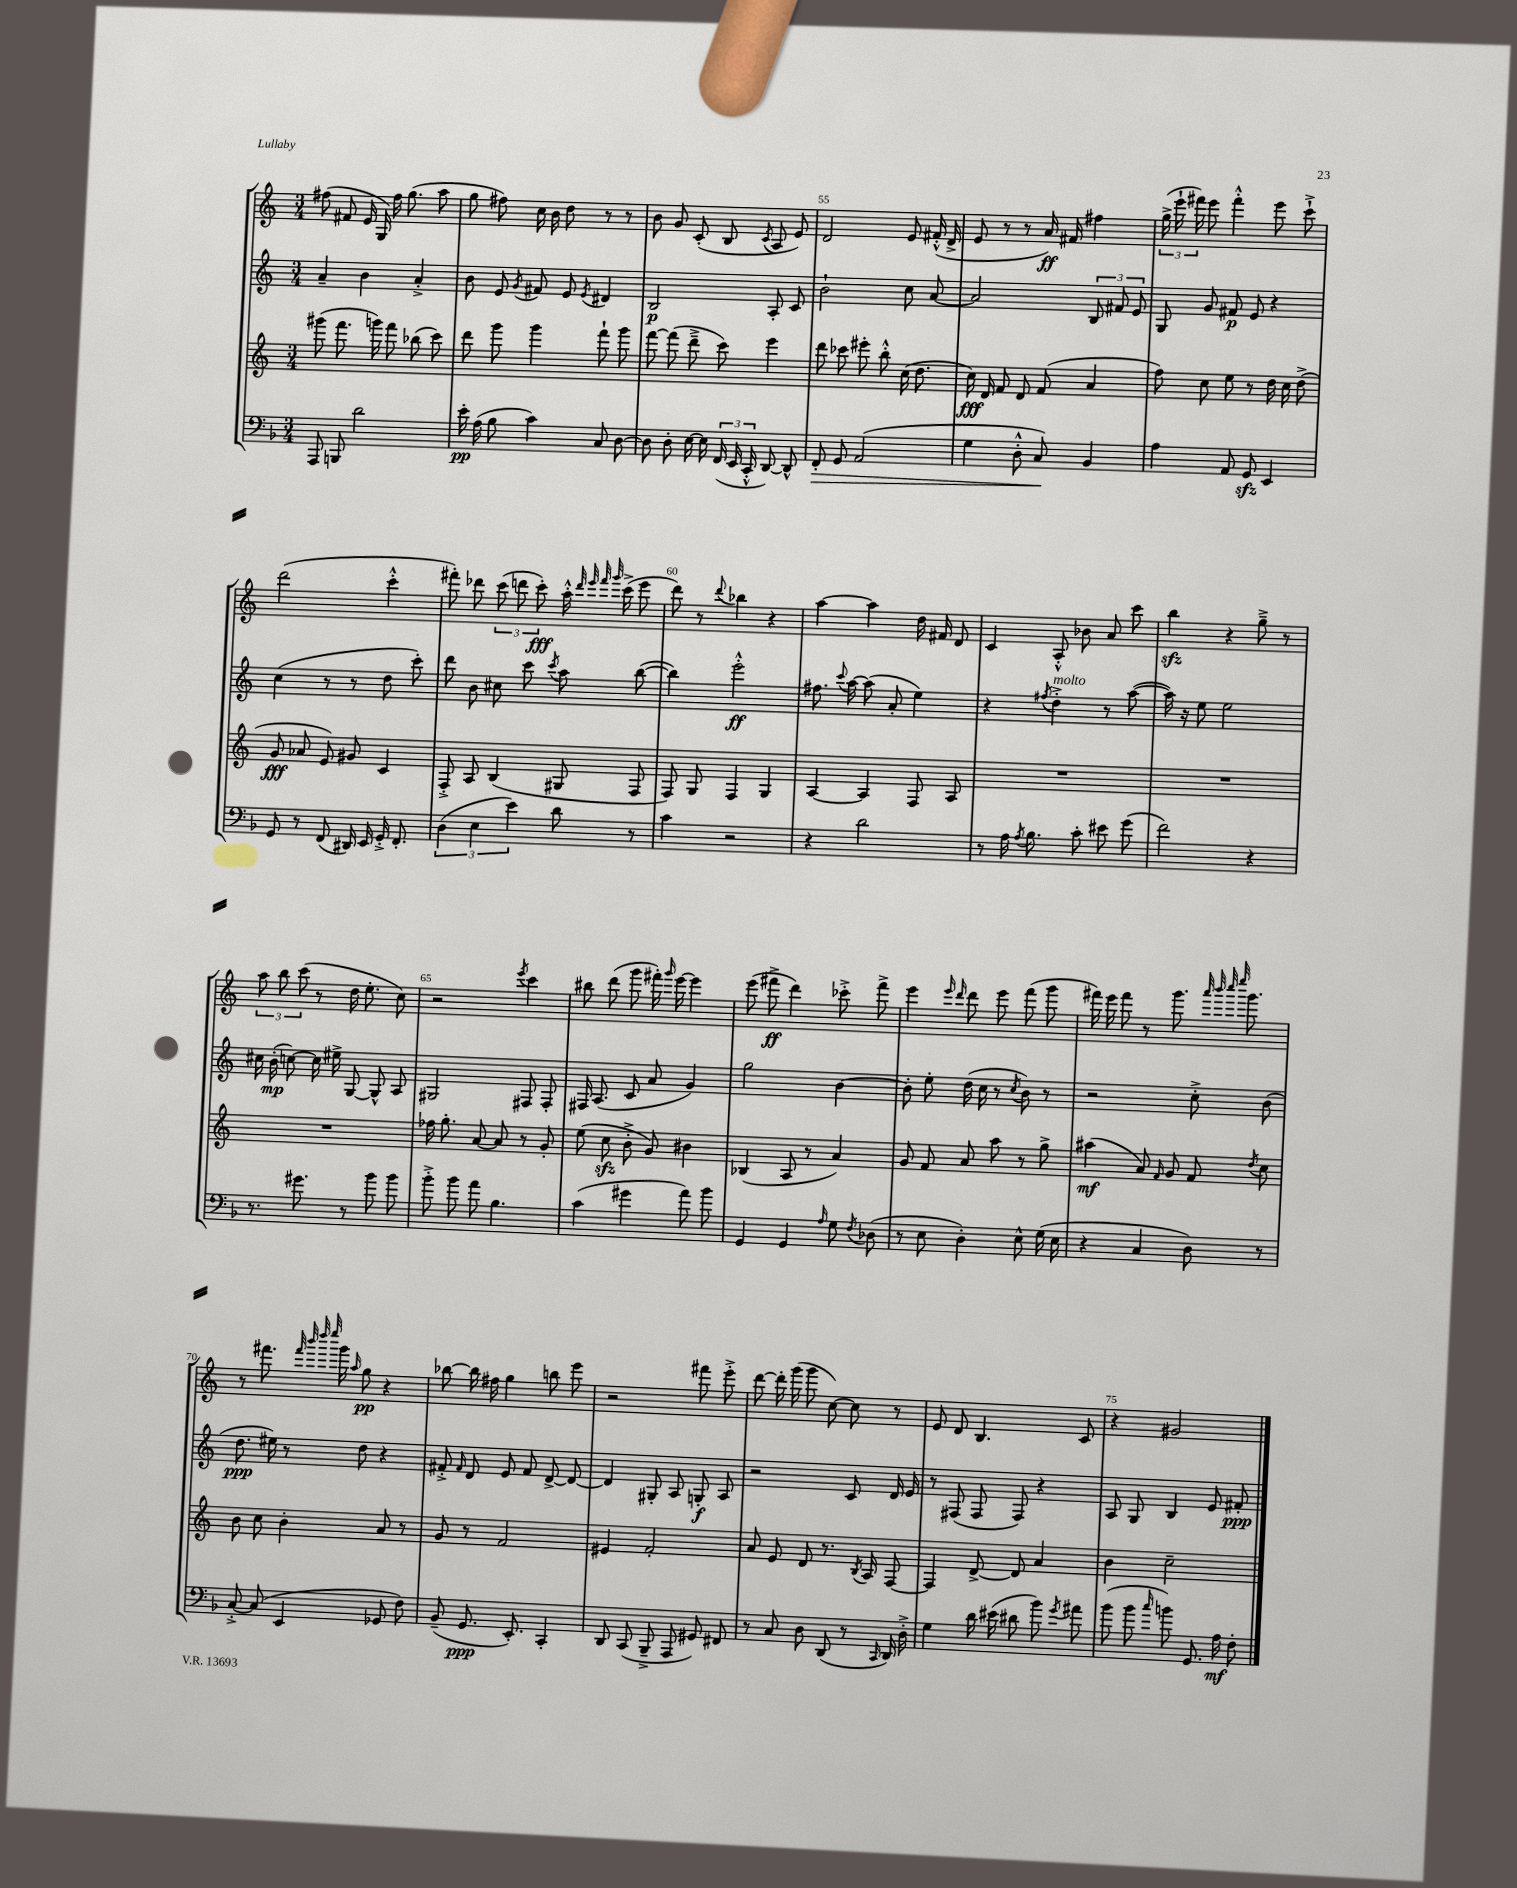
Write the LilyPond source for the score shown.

<<
\new StaffGroup <<
\new Staff = "s0" {
    \clef treble \key c \major \numericTimeSignature \time 3/4
    \autoBeamOff fis''8( fis'8 e'16 g16) fis''16 g''8.( a''8 |
    g''8 fis''8) c''16 b'16 d''8 r8 r8 |
    b'8 g'8 c'8-.( b8 \acciaccatura { c'8 } a8 e'8) |
    d'2 e'8 fis'16-.-^( d'16-> |
    e'8 r8 r8 a'16\ff) fis'16 fis''4 |
    \tuplet 3/2 { g''16->( e'''16-! fis'''16) } e'''8 fis'''4-.-^ e'''8 c'''8-!-> |
    d'''2( c'''4-.-^ |
    fis'''8-.) des'''8 \tuplet 3/2 { c'''8( d'''8 c'''8-.\fff) } a''16-.-^ \grace { d'''32 e'''32 fis'''32 g'''32 } c'''16->( e'''8 |
    d'''8) r8 \appoggiatura { d'''8 } bes''4 r4 |
    a''4~ a''4 d''16 fis'16 d'8 |
    c'4 a8-.-^ bes'8 a'8 c'''8 |
    b''4\sfz r4 g''8---> r8 |
    \tuplet 3/2 { a''8 b''8 c'''8( } r8 d''16 e''8.-. c''8) |
    r2 \acciaccatura { e'''8 } c'''4 |
    bis''8 d'''8( g'''8 fis'''16-.) \grace { g'''16 } e'''16~ e'''4 |
    e'''8( fis'''8->\ff d'''4) ces'''8-.-> fis'''8-> |
    e'''4 \grace { e'''16 d'''16 } d'''8 e'''8 f'''8( g'''8 |
    fis'''16) e'''16 fis'''8 r8 g'''8. \grace { a'''32 b'''32 c''''32 e''''32 } g'''8. |
    r8 fis'''8. \grace { fis'''32 b'''32 d''''32 e''''32 } g'''16 \grace { a''16 } g''8\pp r4 |
    bes''8~ bes''16 fis''16 g''4 b''8 e'''8 |
    r2 fis'''8 e'''8-.-> |
    d'''8~ d'''16-. g'''16( g'''8 c''8~) c''8 r8 |
    e'8 d'8 b4. c'8 |
    r4 gis'2 \bar "|." |
}
\new Staff = "s1" {
    \clef treble \key c \major \numericTimeSignature \time 3/4
    \autoBeamOff a'4-- b'4 a'4-.-> |
    b'8 e'8 \acciaccatura { g'8 } fis'8 e'8 \acciaccatura { e'8 } dis'4 |
    b2\p a8-. c'8 |
    b'2-! c''8 a'8~ |
    a'2 \tuplet 3/2 { b8 fis'8 e'8 } |
    g8 g'8 fis'8\p e'8 r4 |
    c''4( r8 r8 d''8 c'''8-.) |
    d'''8 b'8 cis''8 c'''8 \acciaccatura { c'''8 } a''8 b''8~( |
    b''4) e'''2-.-^\ff |
    fis''8. \appoggiatura { c'''8 } a''16~ a''8( a'8-. e''4) |
    r4 \acciaccatura { fis''8 } d''4-.->^\markup { \italic "molto" } r8 a''8~( |
    a''16) r16 e''8 e''2 |
    cis''16 b'16-.\mp( c''8~) c''16 eis''16-> g8~ g8-^ a8 |
    gis2 fis8 fis8-. |
    fis16 a8.( c'8 a'8 g'4) |
    g''2 b'4~ |
    b'8-. e''8-. d''16( c''16 r8 \acciaccatura { c''8 } b'8) r8 |
    r2 c''8-.-> b'8( |
    d''8.\ppp eis''16) r8 d''8 r4 |
    fis'8-.-> \grace { fis'16 } d'8 e'8 fis'8 d'8~-> d'8~ |
    d'4 gis8-. a8 g8-.\f a8 |
    r2 c'8 d'16 e'16 |
    r8 fis8( fis8 fis8) r4 |
    a8 g8 b4 e'8 fis'8-.\ppp \bar "|." |
}
\new Staff = "s2" {
    \clef treble \key c \major \numericTimeSignature \time 3/4
    \autoBeamOff gis'''8( f'''8. g'''16) f'''8 bes''8( c'''8) |
    d'''8 g'''8 g'''4 f'''8-! g'''8 |
    f'''8~ f'''8( d'''8---> c'''8) e'''4 |
    d'''8 ces'''8 eis'''8-. b''8-.-^ c''16( d''8. |
    c''16\fff) d'16 f'8 d'8 f'8( a'4 |
    f''8) c''8 e''8 r8 d''16 c''16 d''8->( |
    g'8\fff aes'8 e'8) gis'8 c'4 |
    f8-.-> a8 b4( gis8 f8 |
    f8) g8 f4 g4 |
    a4~ a4 f8 a8 |
    R2. |
    R2. |
    R2. |
    fes''16 g''8.-. a'8~ a'8 r8 g'8-. |
    e''8( c''8\sfz b'8-.-> g'8) bis'4 |
    bes4( a8 r8 a'4) |
    g'8 f'8 a'8 a''8 r8 g''8-> |
    ais''4\mf( a'8) \grace { f'16 } g'8 f'8 \acciaccatura { d''8 } c''8 |
    b'8 c''8 b'4-. a'8 r8 |
    g'8 r8 f'2 |
    eis'4 f'2-. |
    a'8 e'8 d'8 r8. \acciaccatura { b8 } a16 f8~ |
    f4 d'8~-> d'8 a'4 |
    b'4 c''2-- \bar "|." |
}
\new Staff = "s3" {
    \clef bass \key f \major \numericTimeSignature \time 3/4
    \autoBeamOff a,,8 b,,8 d'2 |
    e'16-.\pp a16( bes8 c'4) c8 d8~ |
    d8 d8-. e16~ e16 \tuplet 3/2 { f,16( e,16 c,16-.-^ } d,8~) d,8-^ |
    f,8-.\> g,8 a,2( |
    g4 d8-.-^ c8\!) bes,4 |
    a4 a,8 g,8\sfz e,4 |
    g,8 r8 f,8( dis,16) e,16 g,16-.-> f,8.-. |
    \tuplet 3/2 { d4( e4 e'4) } d'8 r8 |
    c'4 r2 |
    r4 d'2 |
    r8 a16 \acciaccatura { a8 } bes8. c'8-. eis'8 g'8( |
    f'2) r4 |
    r8. gis'8. r8 bes'8 bes'8 |
    bes'8-.-> bes'8 a'8 bes4. |
    c'4( gis'4 a'8) bes'8 |
    g,4 g,4 \grace { a16 } g8 \acciaccatura { f8 } des8( |
    r8 e8 d4-.) e8-^ g16( e16 |
    r4 c4 d8) r8 |
    c8~-.-> c8( e,4 ges,8 f8) |
    bes,8--( g,8.\ppp e,8.-.) c,4-. |
    d,8 c,8( bes,,8---> a,,8 gis,8) fis,8 |
    r8 c8 d8 d,8( r8 \grace { c,16 } d,16) d16-.-> |
    g4 d'16 eis'16( dis'8 bes'8) \acciaccatura { g'8 } ais'8 |
    bes'8( bes'8 \grace { c''16 } b'8) g,8. a16\mf f8-. \bar "|." |
}
>>
>>
\layout { \context { \Score currentBarNumber = #52 \override BarNumber.break-visibility = ##(#f #t #t) barNumberVisibility = #(every-nth-bar-number-visible 5) } }
